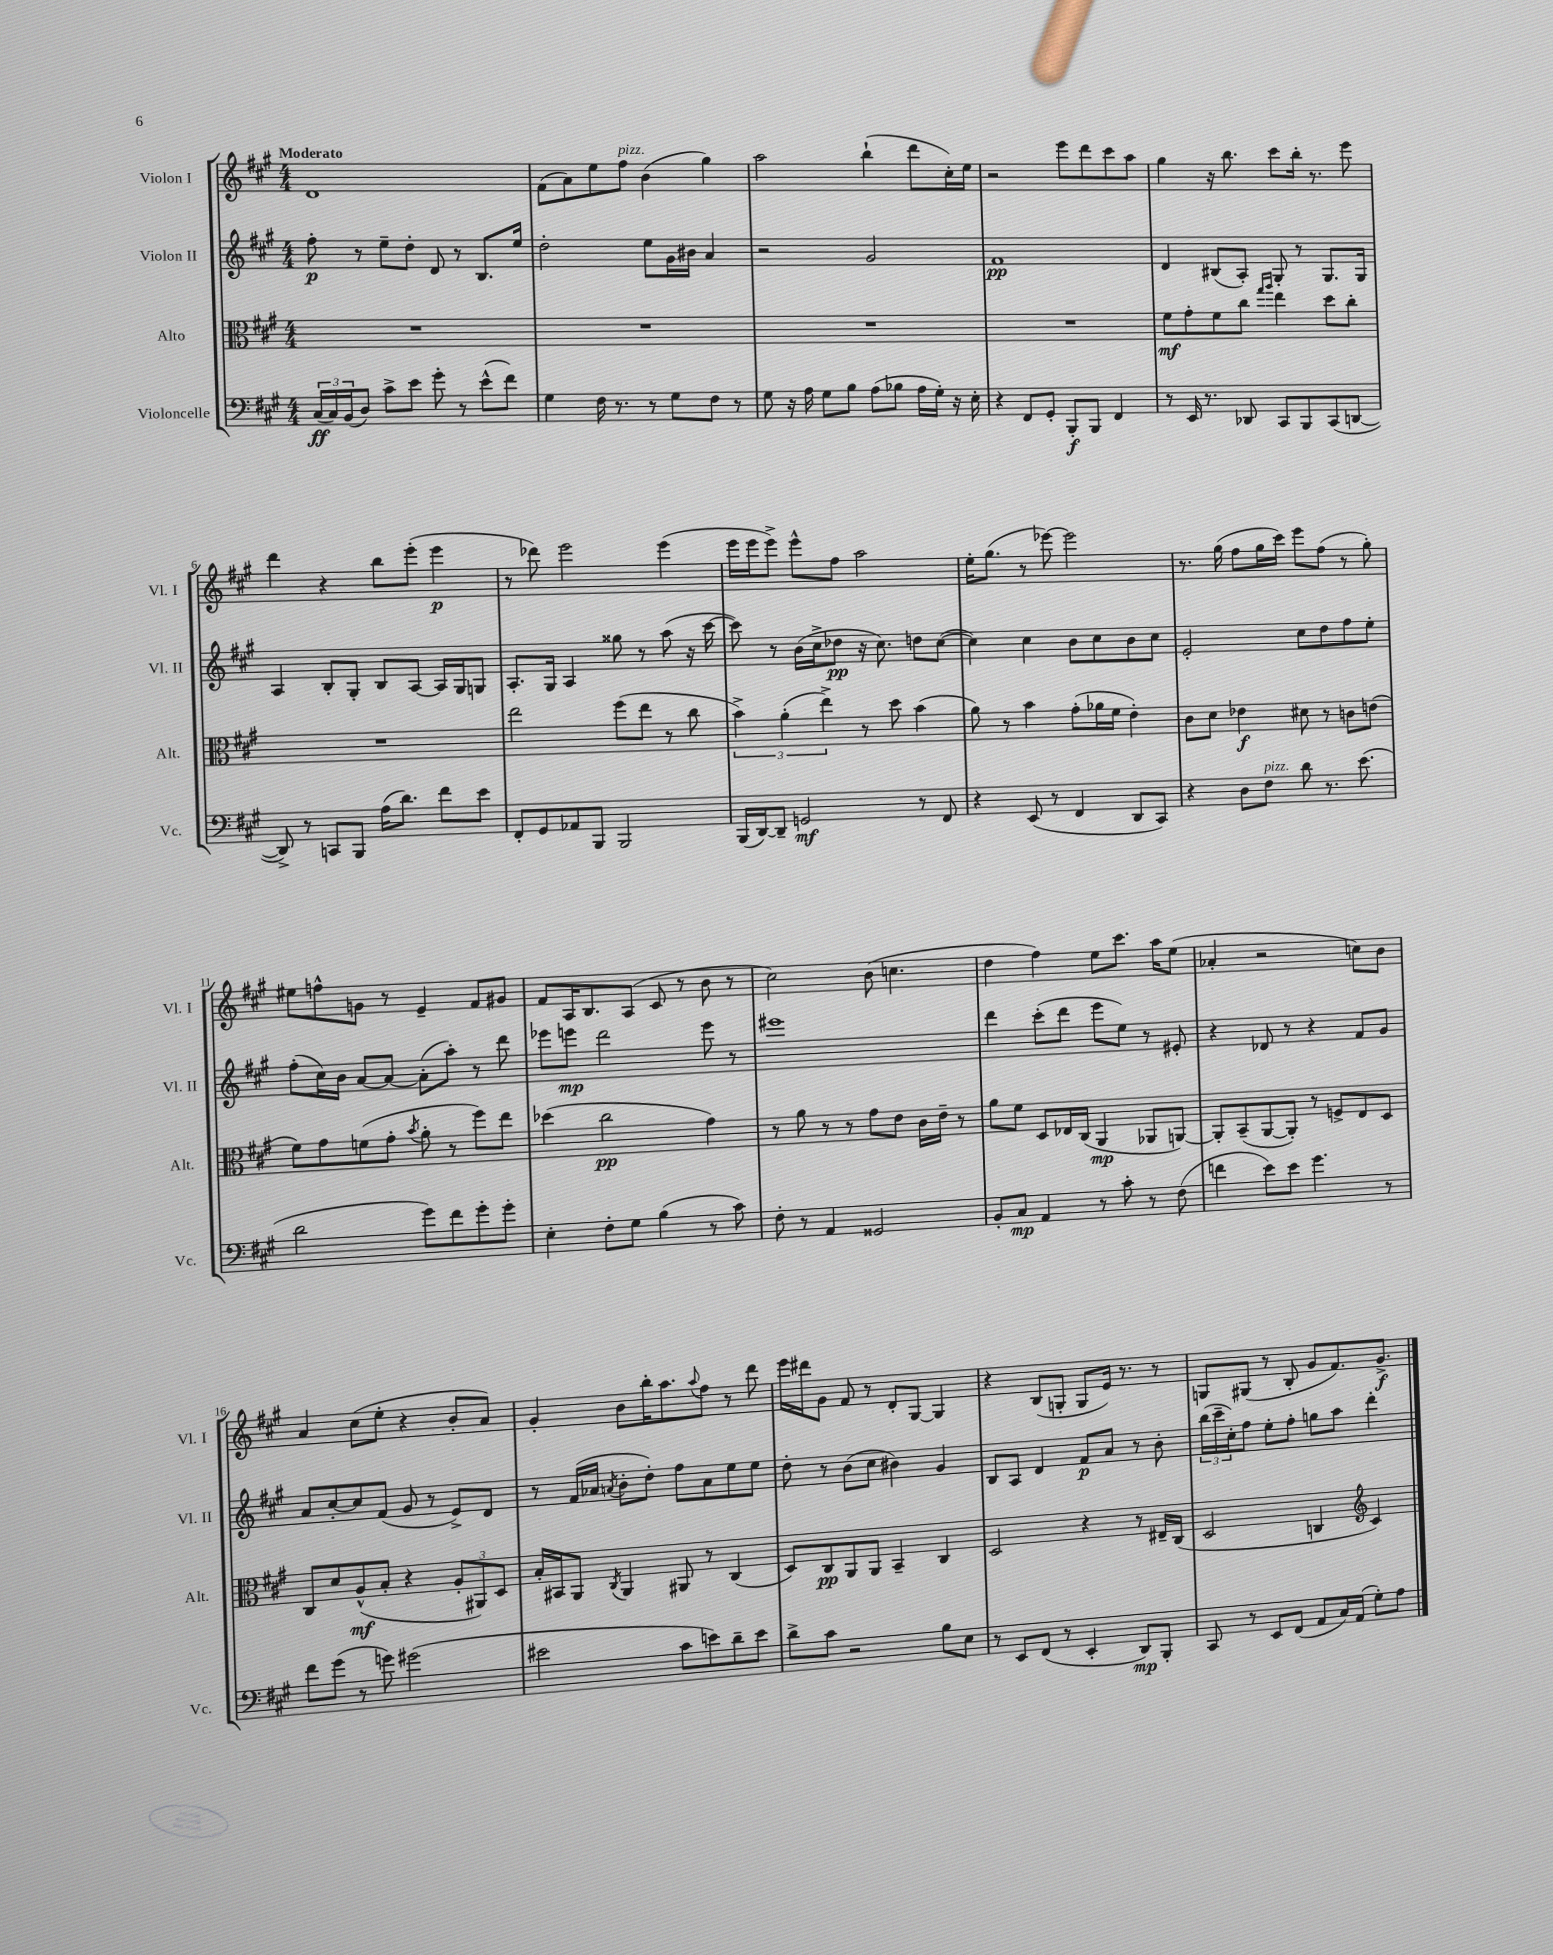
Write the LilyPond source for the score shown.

<<
\new StaffGroup <<
\new Staff = "s0" \with { instrumentName = "Violon I" shortInstrumentName = "Vl. I" } {
    \clef treble \key a \major \numericTimeSignature \time 4/4 \tempo "Moderato"
    d'1 |
    fis'8( a'8) e''8 fis''8^\markup { \italic "pizz." } b'4( gis''4) |
    a''2 b''4-!( d'''8 cis''16-.) e''16 |
    r2 e'''8 d'''8 cis'''8 a''8 |
    gis''4 r16 b''8. cis'''8 b''16-. r8. e'''8 |
    d'''4 r4 b''8 e'''8-.( e'''4\p |
    r8 des'''8) e'''2 e'''4( |
    e'''16 e'''16 e'''8->) e'''8-^ fis''8 a''2 |
    e''16-. gis''8.( r8 ees'''8~) ees'''2 |
    r8. gis''16( fis''8 gis''16 cis'''16) e'''8 fis''8( r8 gis''8-.) |
    eis''8 f''8-^ g'8 r8 e'4-- fis'8 gis'8 |
    fis'8 a16 b8. a8( cis'8 r8 b'8 r8 |
    cis''2) b'8( c''4. |
    d''4 fis''4) e''8 cis'''8. a''16 e''8( |
    aes'4-. r2 c''8) b'8 |
    a'4 cis''8( e''8-. r4 b'8-. a'8) |
    gis'4-. b'8 b''16-. a''8. \appoggiatura { a''8 } fis''8 r8 d'''8 |
    e'''16 dis'''16 gis'8 fis'8 r8 d'8-. gis8~ gis4 |
    r4 b8( g8-. g8 e'16) r8. r8 |
    g8 gis8( r8 b8-. gis'8 fis'8.) gis'8.->\f \bar "|." |
}
\new Staff = "s1" \with { instrumentName = "Violon II" shortInstrumentName = "Vl. II" } {
    \clef treble \key a \major \numericTimeSignature \time 4/4
    fis''8-.\p r8 e''8-- d''8-. d'8 r8 b8. e''16 |
    d''2-. e''8 gis'16 bis'16 a'4 |
    r2 gis'2 |
    fis'1\pp |
    d'4 bis8( a8-.) gis8-. r8 gis8. gis16 |
    a4 b8-. gis8-. b8 a8~ a16 gis16 g8 |
    a8.-. gis16 a4 gisis''8 r8 a''8( r16 cis'''16~ |
    cis'''8) r8 b'16( cis''16-> des''8\pp r16 cis''8.) d''8 cis''8~( |
    cis''4) cis''4 b'8 cis''8 b'8 cis''8 |
    e'2-. cis''8 d''8 fis''8 e''8-. |
    fis''8-.( cis''16) b'16 a'8~ a'8~ a'8-.( a''8-.) r8 d'''8 |
    ees'''8 e'''8\mp d'''2 e'''8 r8 |
    eis'''1 |
    d'''4 cis'''8-.( d'''8 e'''8 e''8) r8 eis'8-. |
    r4 des'8 r8 r4 fis'8 gis'8 |
    a'8 cis''8~-. cis''8 fis'8( gis'8 r8 e'8->) d'8 |
    r8 fis'16( aes'16 \acciaccatura { a'8 } b'8-. d''8-.) fis''8 a'8 e''8 e''8 |
    d''8-. r8 b'8( cis''8 bis'4) gis'4 |
    b8 a8 d'4 fis'8\p a'8 r8 b'8-. |
    \tuplet 3/2 { b''16( cis'''16-- cis''16-.) } fis''8 e''8-. fis''8-. g''8 a''8 d'''4-. \bar "|." |
}
\new Staff = "s2" \with { instrumentName = "Alto" shortInstrumentName = "Alt." } {
    \clef alto \key a \major \numericTimeSignature \time 4/4
    R1 |
    R1 |
    R1 |
    R1 |
    fis'8\mf gis'8-. fis'8 cis''8 \grace { gis''16 a''16 } e''4 d''8 cis''8-. |
    R1 |
    e''2 fis''8( e''8 r8 cis''8 |
    \tuplet 3/2 { b'4->) a'4-.( e''4->) } r8 d''8 b'4( |
    a'8) r8 b'4 gis'8-.( aes'16 fis'16 e'4-.) |
    cis'8 d'8 ees'4\f dis'8 r8 c'8 e'8( |
    fis'8) gis'8 f'8( gis'8-. \acciaccatura { b'8 } a'8-. r8 fis''8) e''8 |
    des''4( cis''2\pp gis'4) |
    r8 a'8 r8 r8 gis'8 e'8 cis'16 e'16-- r8 |
    a'8 fis'8 d8 ees16 cis16( a,4\mp aes,8 a,8~) |
    a,8-. b,8--( a,8~ a,8-.) r8 f8-> e8 d8 |
    cis8 d'8 a8-^\mf( b8-. r4 \tuplet 3/2 { a8-. ais,8) d8 } |
    b16-. bis,16 a,8 \acciaccatura { cis8 } a,4 ais,8 r8 cis4( |
    d8) cis8\pp a,8 a,8 b,4-- cis4 |
    d2 r4 r8 eis16-- cis16( |
    d2 c4 \clef treble cis'4) \bar "|." |
}
\new Staff = "s3" \with { instrumentName = "Violoncelle" shortInstrumentName = "Vc." } {
    \clef bass \key a \major \numericTimeSignature \time 4/4
    \tuplet 3/2 { cis16\ff( cis16) b,16( } d8) cis'8-> e'8 gis'8-. r8 e'8-^( fis'8) |
    gis4 fis16 r8. r8 gis8 fis8 r8 |
    gis8 r16 a16 gis8 b8 a8( bes8 a16 gis16-.) r16 e16-. |
    r4 fis,8 gis,8-. b,,8-.\f b,,8 fis,4 |
    r8 e,16 r8. des,8 cis,8 b,,8 cis,8( d,8~ |
    d,8->) r8 c,8 b,,8 a16( d'8.) fis'8 e'8 |
    fis,8-. gis,8 aes,8 b,,8 b,,2 |
    b,,16( d,16~) d,8-- g,2\mf r8 fis,8 |
    r4 e,8( r8 fis,4 d,8 cis,8) |
    r4 d8 fis8^\markup { \italic "pizz." } d'8 r8. e'8.( |
    d'2 gis'8) fis'8 gis'8-. gis'8-. |
    e4-. fis8-. gis8 b4( r8 cis'8) |
    fis8-. r8 a,4 gisis,2 |
    b,8-. cis8\mp a,4 r8 cis'8-. r8 fis8( |
    f'4 e'8) e'8 gis'4. r8 |
    fis'8 gis'8( r8 g'8) gis'2( |
    eis'2 cis'8 e'8) d'8-- e'8 |
    d'8-> cis'8 r2 b8 e8 |
    r8 e,8 fis,8( r8 e,4-. d,8\mp) b,,8-. |
    cis,8 r8 e,8 fis,8( a,8 cis16) a,16( gis8-.) a8 \bar "|." |
}
>>
>>
